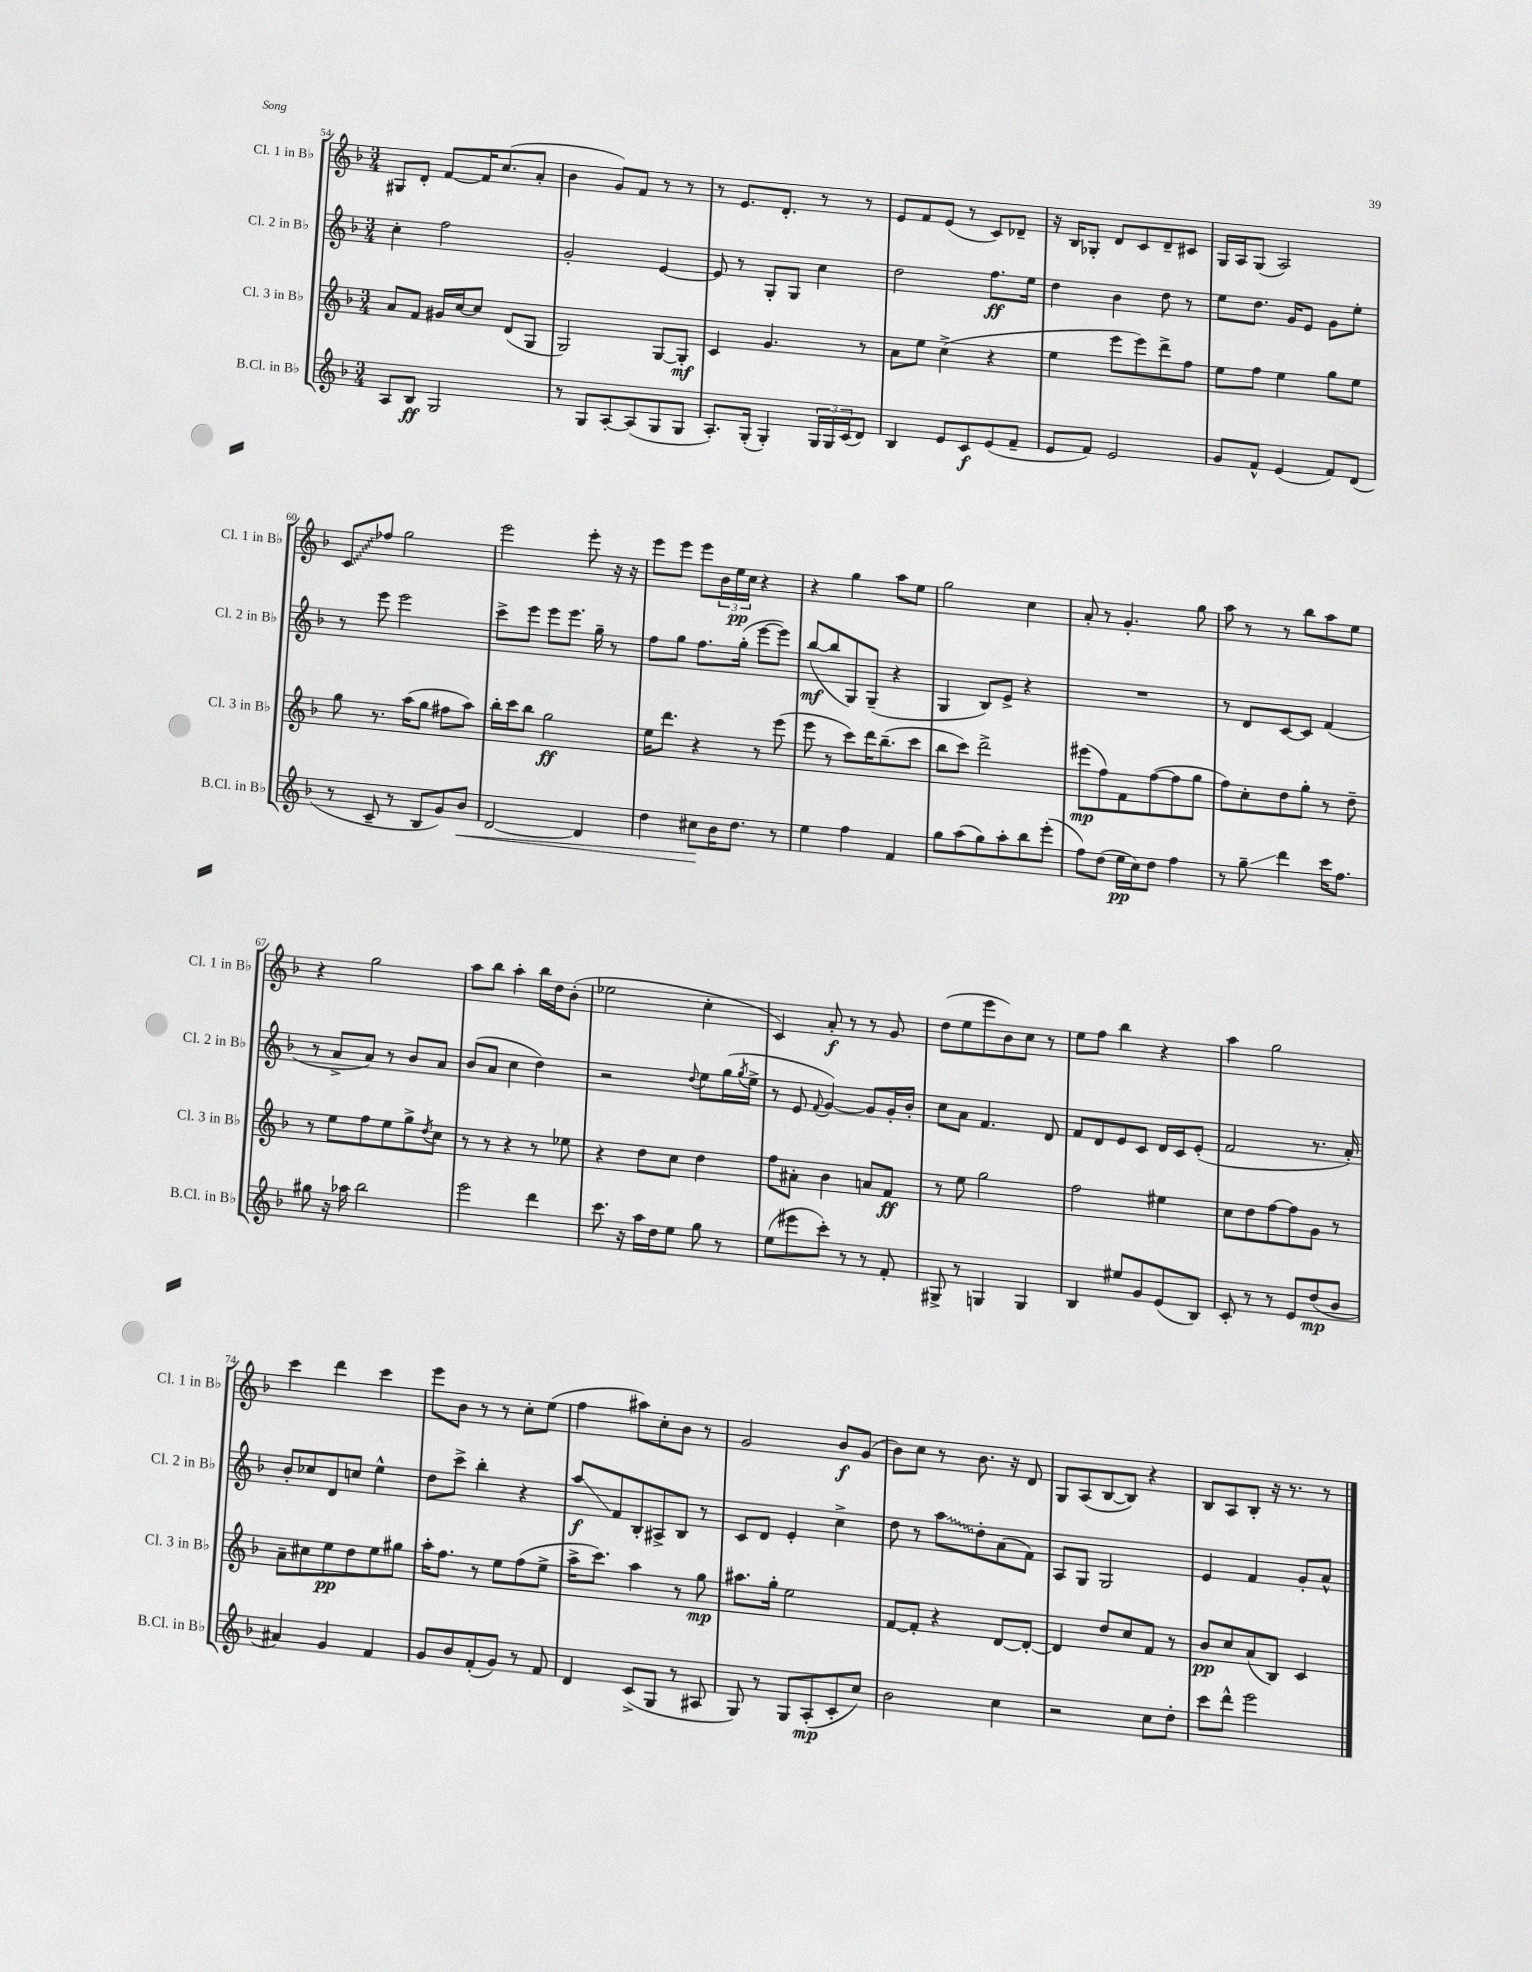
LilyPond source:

<<
\new StaffGroup <<
\new Staff = "s0" \with { instrumentName = "Cl. 1 in Bb" shortInstrumentName = "Cl. 1 in Bb" } {
    \clef treble \key f \major \numericTimeSignature \time 3/4
    gis8 d'8-. f'8~ f'16 c''8.( a'8-. |
    bes'4 g'8) f'8 r8 r8 |
    r8 e'8. d'8.-. r8 r8 |
    e'8 f'8 e'8( r8 c'8) des'8-- |
    r16 bes16 ges8-. d'8 c'8 d'8-- cis'8 |
    g16 a16 g8( a2) |
    \once \override Glissando.style = #'zigzag c'8\glissando fes''8 g''2 |
    e'''2 e'''8-. r16 r16 |
    e'''8 e'''8 e'''8 \tuplet 3/2 { bes'16 e''16\pp c''16 } r4 |
    r4 g''4 a''8 e''8 |
    g''2 c''4 |
    a'8-. r8 g'4.-. g''8 |
    a''8 r8 r8 bes''8 a''8 e''8 |
    r4 g''2 |
    a''8 bes''8 a''4-. bes''16 d''16 bes'8-.( |
    ees''2 c''4-. |
    c'4) a'8-.\f r8 r8 g'8 |
    d''8( e''8 e'''8 bes'8) c''8 r8 |
    e''8 f''8 bes''4 r4 |
    a''4 g''2 |
    c'''4 d'''4 c'''4 |
    e'''8 bes'8 r8 r8 c''8-. e''8( |
    f''4 ais''8) c''8-. bes'8 r8 |
    g'2 bes'8\f g'8( |
    bes'8) c''8 r8 bes'8. r16 d'8 |
    g8 a8( bes8~ bes8) r4 |
    bes8 a8 bes8-. r16 r8. r8 \bar "|." |
}
\new Staff = "s1" \with { instrumentName = "Cl. 2 in Bb" shortInstrumentName = "Cl. 2 in Bb" } {
    \clef treble \key f \major \numericTimeSignature \time 3/4
    c''4-. f''2 |
    g'2-. e'4~ |
    e'8 r8 g8-. g8 c''4 |
    d''2 f''8.\ff e''16 |
    d''4 bes'4 d''8 r8 |
    e''8 d''8. g'16 e'8 g'8 e''8-. |
    r8 e'''8 e'''2 |
    c'''8-> e'''8 e'''8 e'''8. g''16-- r8 |
    f''8 g''8 f''8. g''16-.( e'''8~ e'''8) |
    bes''8~\mf( bes''8 g8) g8--( r4 |
    g4 bes8) e'8-> r4 |
    R2. |
    r8 d'8 c'8~ c'8 f'4( |
    r8 a'8-> a'8) r8 bes'8 a'8 |
    bes'8( a'8 c''4 d''4) |
    r2 \appoggiatura { d''8 } e''8 g''16( \acciaccatura { g''8 } e''16-> |
    r8 e'8 \appoggiatura { f'8 } g'4~) g'8 g'16-. bes'16-. |
    c''8 a'8 f'4. d'8 |
    f'8 d'8 e'8 c'8 d'16 c'16 e'8-.( |
    f'2 r8. a'16-.) |
    bes'8-. ces''8 d'8 c''8 e''4-^ |
    d''8 c'''8-> bes''4-. r4 |
    a''8\glissando\f f'8 bes8-. ais8-> bes8 r8 |
    c'8 d'8 e'4-. c''4-> |
    d''8 r8 \once \override Glissando.style = #'zigzag a''8\glissando d''8-. a'8( f'8) |
    a8 g8 g2 |
    e'4 f'4 g'8-. a'8-^ \bar "|." |
}
\new Staff = "s2" \with { instrumentName = "Cl. 3 in Bb" shortInstrumentName = "Cl. 3 in Bb" } {
    \clef treble \key f \major \numericTimeSignature \time 3/4
    a'8 f'8 gis'16 c''16~ c''8 d'8( g8 |
    g2) g8~ g8-.\mf |
    c'4 g'4. r8 |
    a'8 e''8 c''4->( r4 |
    e''4 e'''8 e'''8) d'''8-> f''8 |
    e''8 f''8 e''4 g''8 e''8 |
    g''8 r8. a''16( g''8 fis''8 a''8) |
    bes''16-. c'''16 bes''8 g''2\ff |
    e''16 d'''8. r4 r8 e'''8( |
    e'''8 r8 c'''8) d'''16 bes''8.--( c'''8 |
    bes''8 c'''8) d'''2-> |
    eis'''8\mp( f''8) f'8 f''8~( f''8 g''8 |
    f''8) c''8-. d''8 g''8-. r8 d''8-- |
    r8 e''8 f''8 e''8 g''8-> \acciaccatura { d''8 } c''8 |
    r8 r8 r4 r8 ees''8 |
    r4 d''8 c''8 d''4 |
    f''8 ais'8-. bes'4 a'8 f'8\ff |
    r8 e''8 g''2 |
    f''2 eis''4 |
    c''8 d''8 f''8~ f''8 g'8 r8 |
    a'8-- cis''8 e''8\pp d''8 e''8 gis''8 |
    a''16-. f''8. r8 e''8 f''8( e''8-> |
    a''16-> c'''8.) a''4 r8 g''8\mp |
    ais''8. g''16-. e''2 |
    f'8~ f'8-. r4 d'8~ d'8~-. |
    d'4 d''8 c''8 f'8 r8 |
    bes'8\pp c''8 a'8( bes8) c'4 \bar "|." |
}
\new Staff = "s3" \with { instrumentName = "B.Cl. in Bb" shortInstrumentName = "B.Cl. in Bb" } {
    \clef treble \key f \major \numericTimeSignature \time 3/4
    a8 bes8\ff g2 |
    r8 g8 a8~-. a8( g8 g8 |
    a8.-.) g16-.( g4-.) \tuplet 3/2 { g16 g16 c'16( } d'8) |
    bes4 e'8 c'8\f e'8( f'8-- |
    e'8 f'8) e'2 |
    g'8 f'8-^ e'4( f'8) d'8( |
    r8 c'8-- r8 bes8 g'8) bes'8\< |
    d'2~ d'4 |
    d''4 cis''8\! bes'16 d''8. r8 |
    e''4 f''4 f'4 |
    g''8 a''8( g''8) a''8-. bes''8 e'''8-.( |
    f''8) d''8( e''16\pp c''16) d''8 f''4 |
    r8 g''8--\glissando d'''4 c'''16 f''8. |
    gis''8 r16 aes''16 bes''2 |
    e'''2 d'''4 |
    c'''8. r16 a''16 d''16 e''8 g''8 r8 |
    e''8( eis'''8 c'''8-.) r8 r8 f'8-. |
    gis8-> r8 g4 g4 |
    bes4 eis''8 g'8 e'8( bes8) |
    c'8-. r8 r8 e'8 d''8\mp( bes'8 |
    ais'4) g'4 f'4 |
    g'8 bes'8 f'8-.( g'8) r8 f'8 |
    d'4 c'8->( g8 r8 ais8 |
    g8) r8 g8 a8-.\mp( c'8-. c''8) |
    bes'2 c''4 |
    r2 c''8 d''8-. |
    c'''8 d'''8-^ e'''2 \bar "|." |
}
>>
>>
\layout { \context { \Score currentBarNumber = #54 } }
